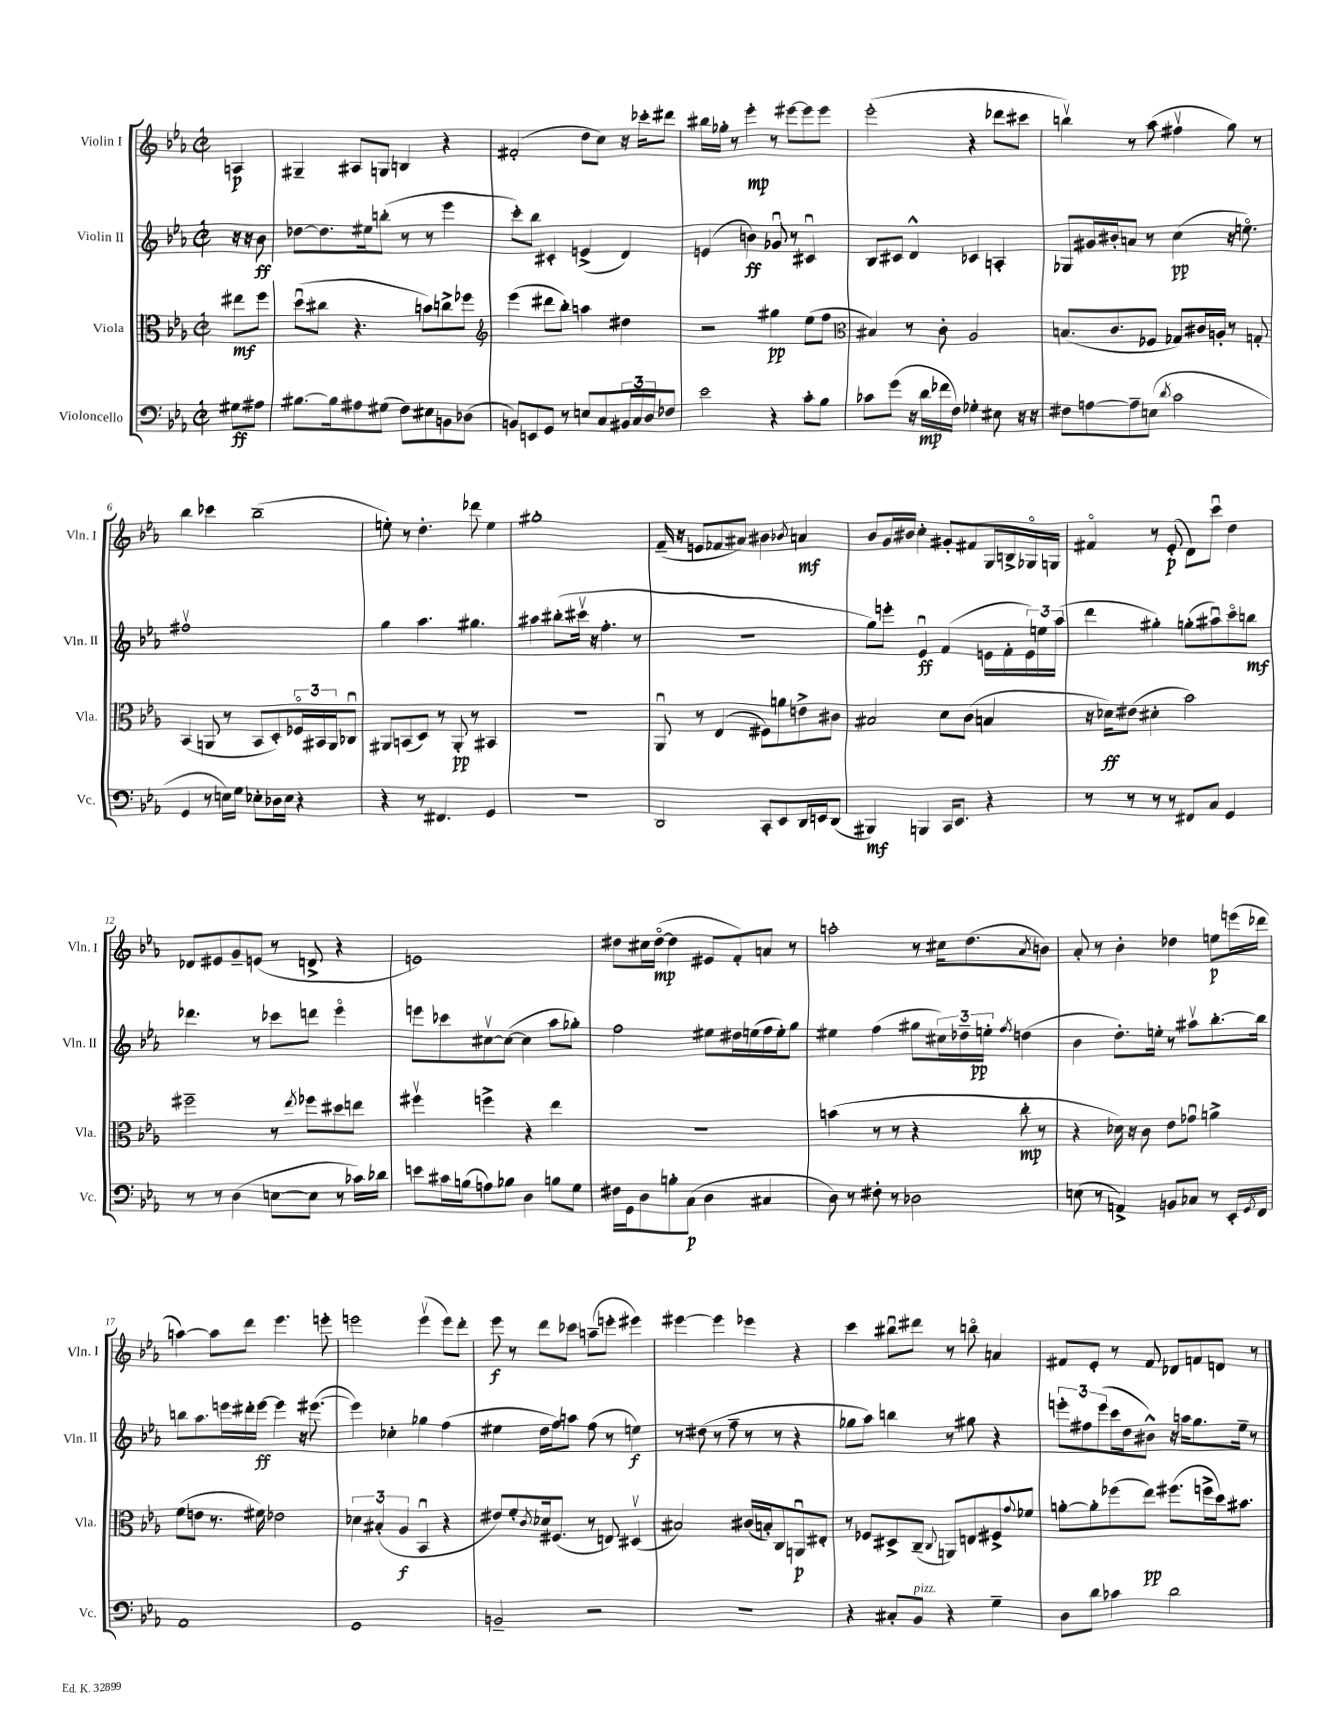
<<
\new StaffGroup <<
\new Staff = "s0" \with { instrumentName = "Violin I" shortInstrumentName = "Vln. I" } {
    \clef treble \key ees \major \defaultTimeSignature \time 2/2 \partial 4
    a4\p |
    gis4-- ais8 g8 b4 r4 |
    fis'2-.( d''8 c''8) r16 ces'''16-. dis'''8 |
    bis''16 ges''16-. r8 ees'''4-.\mp r8 eis'''8~ eis'''8 eis'''8 |
    ees'''2-.( r4 des'''8 cis'''8 |
    b''4\upbow) r8 aes''8( fis''4\upbow g''8) r8 |
    bes''4 ces'''4 bes''2--( |
    e''8-.) r8 d''4.-. des'''8 e''4 |
    gis''1-. |
    f'16--( r16 e'8 fes'8 ais'8) bis'4 \acciaccatura { bes'8 } a'4\mf |
    bes'8 g'16 bis'16 c''4-. gis'8-. fis'8 g16 b16-> ges16\flageolet g16 |
    fis'4\flageolet r8 ees'8-.\p( d'8) c'''8\downbow d''4 |
    des'8 eis'8 g'8-- e'8( r8 d'8-> r4 |
    e'1) |
    dis''8 cis''16 dis''16~\flageolet\mp( dis''4 eis'8 f'8-.) a'8 r8 |
    a''2-. r8 cis''16 d''8.( \acciaccatura { aes'8 } b'8) |
    aes'8-. r8 bes'4-. des''4 e''8\p e'''16( des'''16 |
    a''4~) a''8 d'''8 ees'''4. e'''8-. |
    e'''2 e'''4\upbow( e'''8) d'''8-. |
    ees'''8\f r8 d'''8 ces'''8 a''8--( e'''8-. eis'''4) |
    eis'''4~ eis'''4 ees'''4 r4 |
    c'''4 bis''8\downbow dis'''8 r8 b''8\flageolet a'4 |
    fis'8 ees'8-. r8 fis'8 des'8 f'8 d'8 r8 \bar "|." |
}
\new Staff = "s1" \with { instrumentName = "Violin II" shortInstrumentName = "Vln. II" } {
    \clef treble \key ees \major \defaultTimeSignature \time 2/2 \partial 4
    r16 r16 bes'8\ff |
    des''8~ des''8. eis''16 b''8-.( r8 r8 ees'''4 |
    c'''8-.) bes''8 cis'4-. e'4->( d'4) |
    e'4( b'4\ff) ges'8\downbow r8 cis'4\downbow |
    bes8 cis'8 d'4-^ ces'4 a4-. |
    ges8 gis'16 bis'16-. a'8 r8 c''4\pp( r16 e''8.\flageolet) |
    fis''1\upbow |
    g''4 aes''4. gis''4. |
    ais''4 bis''8-.( cis'''16\upbow r16 f''4.-. r8 |
    r1 |
    g''8) e'''8-. ees'4\downbow\ff f'4( e'16 f'16-. \tuplet 3/2 { e'16) e''16 aes''16( } |
    d'''4 gis''4-.) g''8-.( ais''8\downbow) c'''8\flageolet b''8\mf |
    des'''4. r8 ces'''8 d'''8 ees'''4\flageolet |
    e'''8 ces'''8 cis''8~\upbow cis''8~( cis''4 aes''8 ges''8-.) |
    f''2 eis''8 dis''16 e''16( f''16 e''16-.) g''8 |
    eis''4 f''4( gis''8 \tuplet 3/2 { cis''16) des''16-- e''16-.\pp } \acciaccatura { f''8 } d''4( |
    bes'4 d''8.-.) e''16-. r8 ais''8\upbow bes''8.~-. bes''16 |
    b''8 aes''8. e'''16 dis'''16-. e'''16~\ff e'''4 r16 eis'''8.~( |
    eis'''4) ces''4-. ges''4 f''4( |
    eis''4 d''16 f''16) a''8 f''8( r8 e''4\f) |
    r8 dis''8( r8 f''8-- r8 r8 r4 |
    ges''8 aes''8) b''4 r8 gis''8 r4 |
    \tuplet 3/2 { e'''8-. fis''8 e'''8( } c'''16 d''16 bis'8-^) r16 a''16 g''8. ees''16-- r8 \bar "|." |
}
\new Staff = "s2" \with { instrumentName = "Viola" shortInstrumentName = "Vla." } {
    \clef alto \key ees \major \defaultTimeSignature \time 2/2 \partial 4
    eis''8\mf f''8 |
    d''8\downbow( cis''8 r4. b'8) c''8-> fes''8 |
    \clef treble ees'''4( dis'''8 bes''8-.) a''4 dis''4 |
    r2 gis''4\pp ees''8( f''8 |
    \clef alto bis4) r8 c'8-. aes2 |
    b8.( c'8. fes8 ges8) cis'16 a16-. r8 g8-. |
    bes,4( a,8 r8 bes,8 d8-.) \tuplet 3/2 { fes16\flageolet bis,16 a,16 } ces8\downbow |
    ais,8 b,8( d8) r8 ais,8-.\pp r8 bis,4 |
    r1 |
    aes,8\downbow r8 ees4( fis8) a'8 e'8-> cis'8 |
    bis2 d'8 c'8( b4 |
    r16 des'16\ff) eis'8( dis'4-. bes'2) |
    fis''2-- r8 \acciaccatura { ees''8 } fes''8 dis''8 e''8 |
    fis''4\upbow f''4-> r4 ees''4 |
    R1 |
    b'4( r8 r8 r4 c''8-.\mp r8 |
    r4 des'16) r16 c'8 ees'8 ges'8\downbow a'4-> |
    f'8( e'8 r8. fis'16) ees'2 |
    \tuplet 3/2 { des'4 bis4-.( aes4\f } bes,4\downbow r4 |
    eis'8) f'8-. \acciaccatura { c'8 } des'16 fis8.( r8 e8) dis4\upbow( |
    bis2) cis'16( b16-.) c8 a,8\downbow\p eis8-. |
    r8 fes8 dis8-> c8--( \appoggiatura { c8 } a,8) e8 fis8-> \appoggiatura { g'8 } fes'8 |
    a'8~-. a'8-. fes''8( ees''8\pp) fis''8.( f''16-> d''16) bis'8. \bar "|." |
}
\new Staff = "s3" \with { instrumentName = "Violoncello" shortInstrumentName = "Vc." } {
    \clef bass \key ees \major \defaultTimeSignature \time 2/2 \partial 4
    gis8\ff ais8 |
    bis8.~ bis16 ais8 gis8( f8) eis8 b,8 des8( |
    b,8) e,8 g,8 r8 e8 c8 \tuplet 3/2 { bis,16 c16 d16 } fes8 |
    ees'2 r4 c'8-. bes8 |
    ces'8 g'8( r16 d'16\mp fes'16 f16) ges4-. eis8 r16 r16 |
    fis8 a8~ a8-- e8( \acciaccatura { d'8 } c'2 |
    g,4 r8 e16) g16 ees8-. des16 ees16 r4 |
    r4 r8 fis,4. g,4 |
    R1 |
    d,2 c,8-. ees,8 d,16 e,16 d,8( |
    bis,,4\mf) b,,4 c,16 ees,8. r4 |
    r8 r8 r8 r8 fis,8 c8 g,4 |
    r8 r8 d4( e8~ e8 r8 ces'16) des'16 |
    e'8 cis'16 b16( a8) bes8 d4 b8 g8 |
    fis16 g,16 d8 b8-. c8\p( d4 cis4 |
    d8) r8 fis8-. r8 des2 |
    e8( r8 a,4->) b,8 ces8 r8 ees,16-. \acciaccatura { g,8 } f,16 |
    aes,1 |
    g,1 |
    b,2-- r2 |
    r1 |
    r4 cis8-. bes,8^\markup { \italic "pizz." } r4 g4-- |
    d8 d'8 ces'4 d'2 \bar "|." |
}
>>
>>
